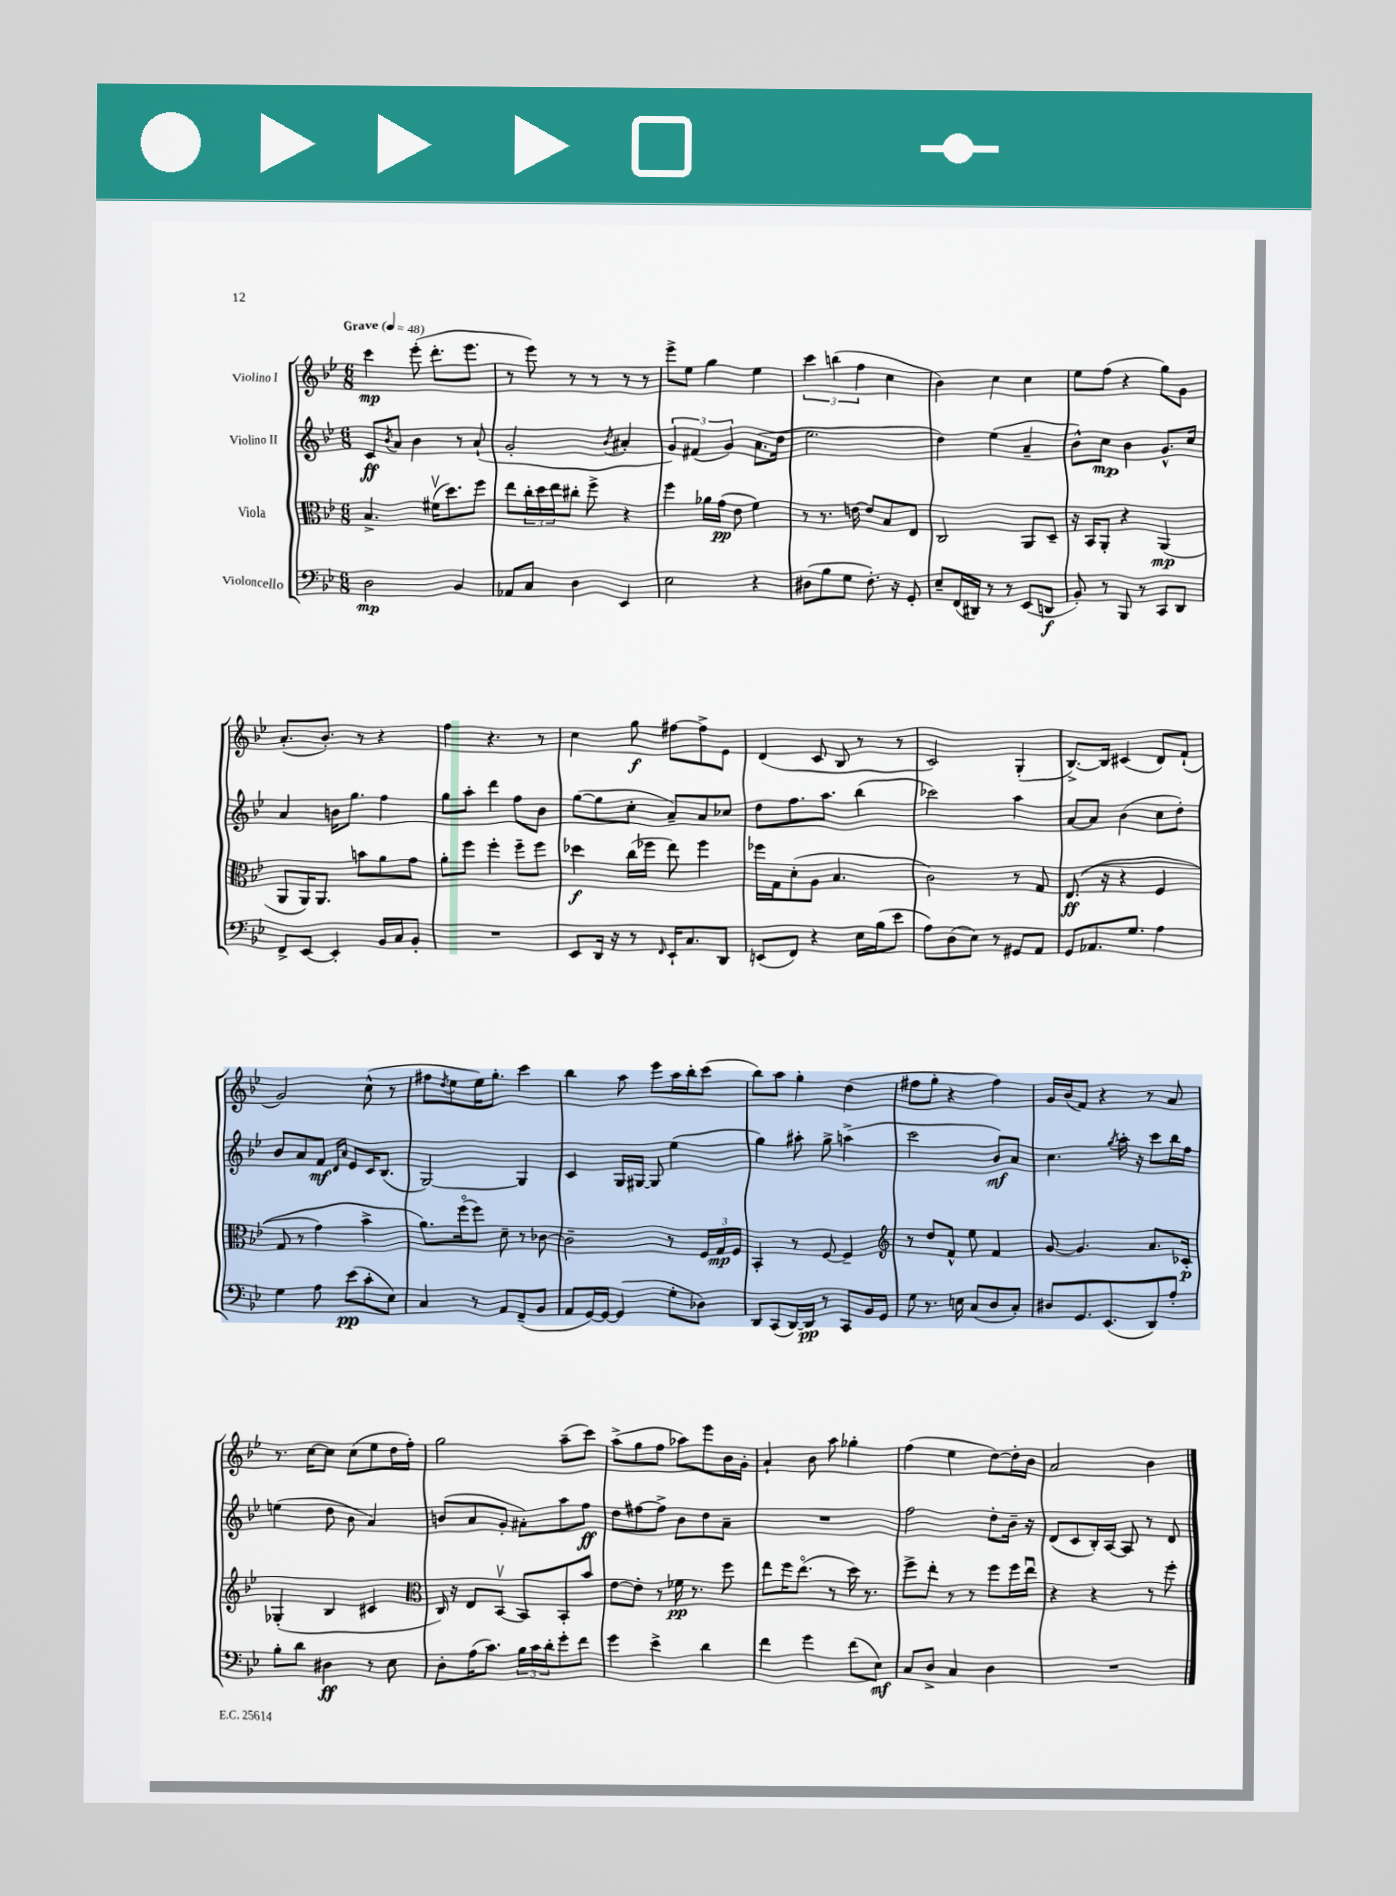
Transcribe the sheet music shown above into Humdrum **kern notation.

**kern	**kern	**kern	**kern
*staff4	*staff3	*staff2	*staff1
*clefF4	*clefC3	*clefG2	*clefG2
*k[b-e-]	*k[b-e-]	*k[b-e-]	*k[b-e-]
*M6/8	*M6/8	*M6/8	*M6/8
*MM48	*MM48	*MM48	*MM48
2D	4.B-^	8c	4ccc
.	.	8qb-	.
.	.	8a	.
.	.	4b-	(8eee-'
.	(16f#v	.	8.ddd'
.	8.dd)	.	.
4BB-	.	8r	.
.	.	.	8.eee-
.	8ff	(8a`	.
=	=	=	=
8AA-	8ee-	2g'	8r
8C	24cc'	.	8eee-)
.	24dd	.	.
.	24ee-	.	.
4D	8cc#'	.	8r
.	8ff^	.	8r
.	.	8qb-	.
4EE-	4r	4a#'	8r
.	.	.	8r
=	=	=	=
2E-	4ff	6g)	8eee-^
.	.	.	8ee-
.	.	(6f#	.
.	16a-	.	4gg
.	(16g	.	.
.	.	6g)	.
.	8e-	.	.
4r	4f)	(8.a	4ee-
.	.	16dd	.
=	=	=	=
(8D#	8r	2.ee-	6ccc
8B-	8.r	.	.
.	.	.	(6bb
8G	.	.	.
.	[16e	.	.
.	.	.	6ff
8.F')	8e]	.	.
.	8B-	.	4cc
16r	.	.	.
8GG'	8E-	.	.
=	=	=	=
8E-~	2C	4dd)	4b-)
(16FF	.	.	.
16DD#)	.	.	.
8r	.	(4ee-	4cc
8r	.	.	.
(8EE-	8AA	4a~	4cc
8DD	8D~	.	.
=	=	=	=
8BB-')	16r	8b-^^)	8ee-
.	16BB-	.	.
8r	8AA'	8cc	(8ff
8BBB-	4r	4b-	4r
8r	.	.	.
8CC	(4AA	8.g^^	8gg)
8DD	.	.	8g
.	.	16cc	.
=	=	=	=
8FF^	8AA	4a	(8.a'
[8EE-	16AA)	.	.
.	8.AA	.	8.b-')
4EE-']	.	16b	.
.	.	8.gg	.
.	8b	.	8r
16BB-	8a	4ff	4r
16C	.	.	.
8BB-'	8g	.	.
=	=	=	=
2.r	8a'	8gg	4ff
.	8ff	8aa'	.
.	4ff'	4ddd	4.r
.	8ff~	8ff	.
.	8ff	8b-	8r
=	=	=	=
8EE-	4dd-	([8gg	4cc
16DD	.	8gg]	.
16r	.	.	.
8r	(16cc	8cc'	8gg
.	16ff-	.	.
16qqFF	.	.	.
16EE-`	8ee-)	8a~)	[8ff#
8.C	.	.	.
.	4ff-	8a	8ff#^]
8DD	.	8cc-	8e-
=	=	=	=
(8EE	16ff-	8dd	(4d
.	16G	.	.
8FF)	(8d'	8.ff	.
4r	8A	.	8c
.	.	8.aa	.
.	4.B-	.	8B-
16E-	.	(4bb-	8r
(16B-	.	.	.
8e-	.	.	8r
=	=	=	=
8A)	2c)	2ccc-)	2c)
(8D	.	.	.
8E-)	.	.	.
8r	.	.	.
8GG#	8r	4aa	(4G'
8AA	8G	.	.
=	=	=	=
8GG	&((8.E-	[8a	[8.B-^)
8.AA-	.	8a]	.
.	16r	.	16B-]
.	4r	(4b-	(4c#
8.G	.	.	.
4A	4F	8cc	8d)
.	.	8dd')	(8f`
=	=	=	=
4G	8G	8b-	2g)
.	8r	8a	.
8A	4g)	8f	.
.	.	16qqd	.
.	.	16qqa	.
(8e-	.	8e-	.
8c'	4b-^	16c	(8cc^^
.	.	(8.B-	.
8E-)	.	.	8r
=	=	=	=
4C	8.a&)	[2G)	8ff#
.	.	.	8qdd
.	.	.	8ee-
.	(16ffo	.	.
8r	8ff)	.	16ee-)
.	.	.	8.gg'
8AA	8d~	.	.
(8FF~	8r	4G]	4ccc
8BB-	[8c-	.	.
=	=	=	=
8AA	2c-~]	4c	4bb-
[16GG)	.	.	.
16GG_	.	.	.
(4GG]	.	16G	8aa
.	.	[16G#	.
.	.	8G#]	8eee-
8G'	8r	(4ee-	16aa
.	.	.	16bb-'
8D-)	24F	.	(8ccc
.	24G	.	.
.	24F	.	.
=	=	=	=
8DD	4BB-'	4gg)	8bb-)
(8CC	.	.	8aa
[16DD)	8r	8aa#'	4gg'
16DD]	.	.	.
8r	[8F	8gg^	.
8CC	4F~]	(4aa^	(4dd
16BB-	.	.	.
16GG	.	.	.
=	=	=	=
*	*clefG2	*	*
8G	8r	2ccc	8ff#
8.r	8dd	.	8gg'
.	8f^^	.	4r
16E	.	.	.
(8C	8ee-	.	.
8D	4f	8b-)	4ff#)
8C')	.	8a	.
=	=	=	=
8D#	[8g	4.cc	16g
.	.	.	(16b-
8.GG	4.g]	.	8f)
.	.	.	4r
(8.EE-	.	.	.
.	.	8qgg	.
.	.	16aa'	.
.	.	16r	.
8DD)	8.a	8ccc	8r
8A'	.	16bb-	8a
.	16c-'	16ff	.
=	=	=	=
8B-'	(4G-'	(4ee	8.r
8d	.	.	.
.	.	.	[16cc
4D#	4B-	8dd	8cc]
.	.	8b-	(8cc
8r	4c#	4a)	8ee-
8E-	.	.	16dd
.	.	.	16ff')
=	=	=	=
*	*clefC3	*	*
8D'	16C)	(8b	2gg
.	16r	.	.
(16A	8E-	8a	.
8.c)	.	.	.
.	[8BB-v	8g'	.
24B-	8BB-]	8a#')	.
24c	.	.	.
24d'	.	.	.
8g'	8BB-'	8aa	(8aa~
8f	8b-	8ff	8ccc)
=	=	=	=
4g	[8e-	8dd	(8aa^
.	8e-']	[8ff#	8gg
4e-^	8r	8ff#^]	8ff
.	16f-	8b-	8aa-)
.	8.r	.	.
4d	.	8dd	8eee-
.	8ff	8a~	16b-
.	.	.	16g'
=	=	=	=
4f	8ee-	2.r	4a`
.	16ff	.	.
.	(8.ee-o	.	.
4g	.	.	8b-
.	8r	.	8aa
(8f	16dd)	.	4gg-'
.	8.r	.	.
8E-)	.	.	.
=	=	=	=
8C	8ff^	2ff	(4ff
8D^	8ee-'	.	.
4C	8r	.	4ee-
.	8r	.	.
4D	8ff	8dd'	[8dd)
.	16ff	16b-~	16dd']
.	16ee-u	16r	16b-
=	=	=	=
2.r	4r	(8d	2a
.	.	8c	.
.	4r	16B-')	.
.	.	[16A	.
.	.	8A]	.
.	8r	8r	4b-
.	8ff'	8d	.
==	==	==	==
*-	*-	*-	*-
